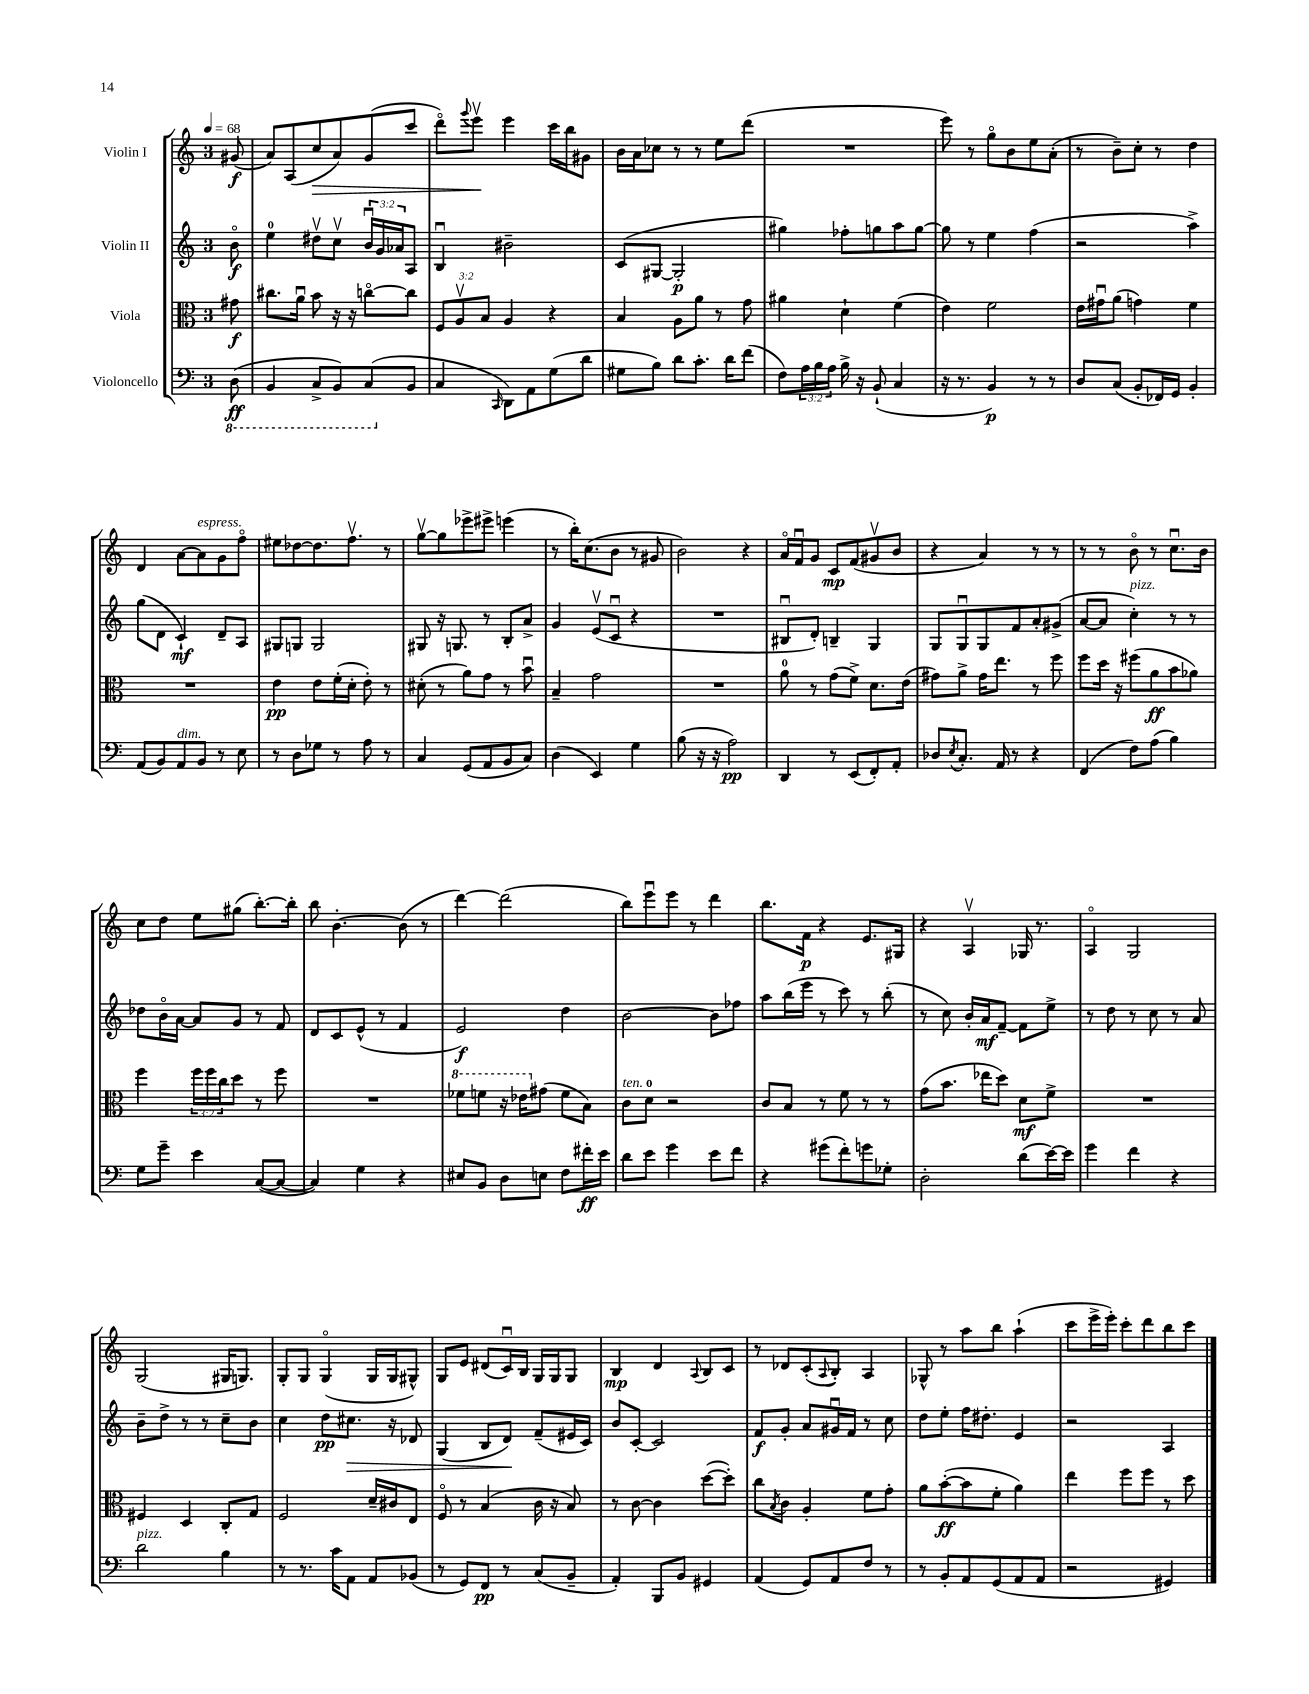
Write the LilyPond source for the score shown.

<<
\new StaffGroup <<
\new Staff = "s0" \with { instrumentName = "Violin I" } {
    \clef treble \key c \major \once \override Staff.TimeSignature.style = #'single-digit \time 3/4 \partial 8 \tempo 4 = 68
    gis'8\f( |
    a'8) a8( c''8\> a'8) g'8( c'''8 |
    d'''8\flageolet) \appoggiatura { g'''8 } e'''8\upbow\! e'''4 c'''16 b''16 gis'8 |
    b'16 a'16 ces''8 r8 r8 e''8 d'''8( |
    R2. |
    e'''8) r8 g''8\flageolet b'8 e''8 a'8-.( |
    r8 b'8--) c''8-. r8 d''4 |
    d'4 a'8~ a'8^\markup { \italic "espress." } g'8 f''8\flageolet |
    eis''8 des''8~ des''8. f''8.\upbow r8 |
    g''8~\upbow g''8 ees'''8-> eis'''8-> e'''4( |
    r8 b''16-.) c''8.( b'8 r8 gis'8 |
    b'2) r4 |
    a'16\flageolet f'16\downbow g'8 c'8\mp f'8( gis'8\upbow b'8 |
    r4 a'4) r8 r8 |
    r8 r8 b'8\flageolet r8 c''8.\downbow b'16 |
    c''8 d''8 e''8 gis''8( b''8.~-.) b''16-. |
    b''8 b'4.~-. b'8( r8 |
    d'''4~) d'''2( |
    b''8) e'''8\downbow e'''8 r8 d'''4 |
    b''8. f'16\p r4 e'8. gis16 |
    r4 a4\upbow ges16 r8. |
    a4\flageolet g2 |
    g2( gis16 g8.) |
    g8-. g8 g4\flageolet( g16 g16 gis8-^) |
    g8 e'8 dis'8( c'16\downbow) b16 g16 g16 g8 |
    b4\mp d'4 \appoggiatura { a8 } b8 c'8 |
    r8 des'8 c'8-.( \appoggiatura { a8 } b8-.) a4 |
    ges8-^ r8 a''8 b''8 a''4-!( |
    c'''8 e'''16-> e'''16-.) c'''8-. d'''8 b''8 c'''8 \bar "|." |
}
\new Staff = "s1" \with { instrumentName = "Violin II" } {
    \clef treble \key c \major \once \override Staff.TimeSignature.style = #'single-digit \time 3/4 \override Staff.TupletNumber.text = #tuplet-number::calc-fraction-text \partial 8
    b'8\flageolet\f |
    e''4-0 dis''8\upbow c''8\upbow \tuplet 3/2 { b'16\downbow g'16 aes'16 } a8 |
    b4\downbow bis'2-- |
    c'8( gis8~ gis2-.\p |
    gis''4) fes''8-. g''8 a''8 g''8~ |
    g''8 r8 e''4 f''4( |
    r2 a''4->) |
    g''8( d'8 c'4-!\mf) d'8-- a8 |
    gis8 g8 g2 |
    gis8 r16 g8. r8 b8-. a'8-> |
    g'4 e'8\upbow( c'8\downbow r4 |
    R2. |
    bis8\downbow d'8-.) b4-- g4 |
    g8 g8\downbow g8 f'8 a'8-. gis'8->( |
    a'8~ a'8 c''4-.^\markup { \italic "pizz." }) r8 r8 |
    des''8 b'16\flageolet a'16~ a'8 g'8 r8 f'8 |
    d'8 c'8 e'8-^( r8 f'4 |
    e'2\f) d''4 |
    b'2~ b'8 fes''8 |
    a''8 b''16( e'''16 r8 c'''8) r8 b''8-.( |
    r8 c''8) b'16-. a'16\mf f'8~-- f'8 e''8-> |
    r8 d''8 r8 c''8 r8 a'8 |
    b'8-- d''8-> r8 r8 c''8-- b'8 |
    c''4 d''8\pp cis''8.\> r16 des'8 |
    g4( b8 d'8\!) f'8--( eis'16 c'16) |
    b'8 c'8~-. c'2 |
    f'8\f g'8-. a'8 gis'16\downbow f'16 r8 c''8 |
    d''8 e''8-. f''16 dis''8.-. e'4 |
    r2 a4 \bar "|." |
}
\new Staff = "s2" \with { instrumentName = "Viola" } {
    \clef alto \key c \major \once \override Staff.TimeSignature.style = #'single-digit \time 3/4 \override Staff.TupletNumber.text = #tuplet-number::calc-fraction-text \partial 8
    gis'8\f |
    cis''8. a'16\downbow b'8 r16 r16 c''8~\flageolet c''8 |
    \tuplet 3/2 { f8 a8\upbow b8 } a4 r4 |
    b4 a8 a'8 r8 g'8 |
    ais'4 d'4-! f'4( |
    e'4) f'2 |
    e'16 gis'16\downbow a'8( g'4) f'4 |
    R2. |
    e'4\pp e'8 f'16-.( d'16-. e'8-.) r8 |
    dis'8-.( r8 a'8) g'8 r8 b'8\downbow |
    b4-- g'2 |
    R2. |
    a'8-0 r8 g'8( f'8->) d'8. e'16( |
    gis'8) a'8-> gis'16 e''8. r8 f''8 |
    f''8 d''16 r16 fis''8( a'8\ff b'8 aes'8) |
    f''4 \tuplet 3/2 { f''16 f''16 c''16 } d''8 r8 f''8 |
    R2. |
    \ottava #1 fes''8 f''8 r16 ees''16 \ottava #0 gis'8( f'8 b8) |
    c'8^\markup { \italic "ten." } d'8-0 r2 |
    c'8 b8 r8 f'8 r8 r8 |
    g'8( b'8. ees''16 d''8) d'8\mf f'8-> |
    R2. |
    fis4 d4 c8-. g8 |
    f2 d'16-- cis'16 e8 |
    f8\flageolet r8 b4( c'16 r16 b8) |
    r8 c'8~ c'4 d''8~( d''8-.) |
    c''8 \acciaccatura { b8 } c'8 a4-. f'8 g'8-. |
    a'8 b'8~-.\ff( b'8 f'8-. a'4) |
    e''4 f''8 f''8 r8 d''8 \bar "|." |
}
\new Staff = "s3" \with { instrumentName = "Violoncello" } {
    \clef bass \key c \major \once \override Staff.TimeSignature.style = #'single-digit \time 3/4 \override Staff.TupletNumber.text = #tuplet-number::calc-fraction-text \partial 8
    \ottava #-1 d,8\ff( |
    b,,4 c,8-> b,,8) c,8( \ottava #0 b,8 |
    c4 \grace { c,16 } d,8) a,8 g8( d'8 |
    gis8 b8) d'8 c'8.-. d'16 f'8( |
    f8) \tuplet 3/2 { a16 b16 a16 } b16-> r16 b,8-!( c4 |
    r16 r8. b,4\p) r8 r8 |
    d8 c8( b,8-. fes,16) g,16 b,4-. |
    a,8( b,8) a,8^\markup { \italic "dim." } b,8 r8 e8 |
    r8 d8 ges8 r8 a8 r8 |
    c4 g,8( a,8 b,8 c8) |
    d4( e,4) g4 |
    b8( r16 r16 a2\pp) |
    d,4 r8 e,8( f,8-.) a,8-. |
    des8 \acciaccatura { e8 } c8.-. a,16 r8 r4 |
    f,4( f8) a8( b4) |
    g8 g'8-- e'4 c8~( c8~ |
    c4) g4 r4 |
    eis8 b,8 d8 e8 f8 fis'16-.\ff e'16 |
    d'8 e'8 g'4 e'8 f'8 |
    r4 gis'8( f'8-.) g'8 ges8-. |
    d2-. d'8( e'16~) e'16 |
    g'4 f'4 r4 |
    d'2^\markup { \italic "pizz." } b4 |
    r8 r8. c'16 a,8 a,8 bes,8( |
    r8 g,8) f,8\pp r8 c8( b,8-- |
    a,4-.) b,,8 b,8 gis,4 |
    a,4( g,8) a,8 f8 r8 |
    r8 b,8-. a,8 g,8( a,8 a,8 |
    r2 gis,4) \bar "|." |
}
>>
>>
\layout { \context { \Score \remove "Bar_number_engraver" } }
